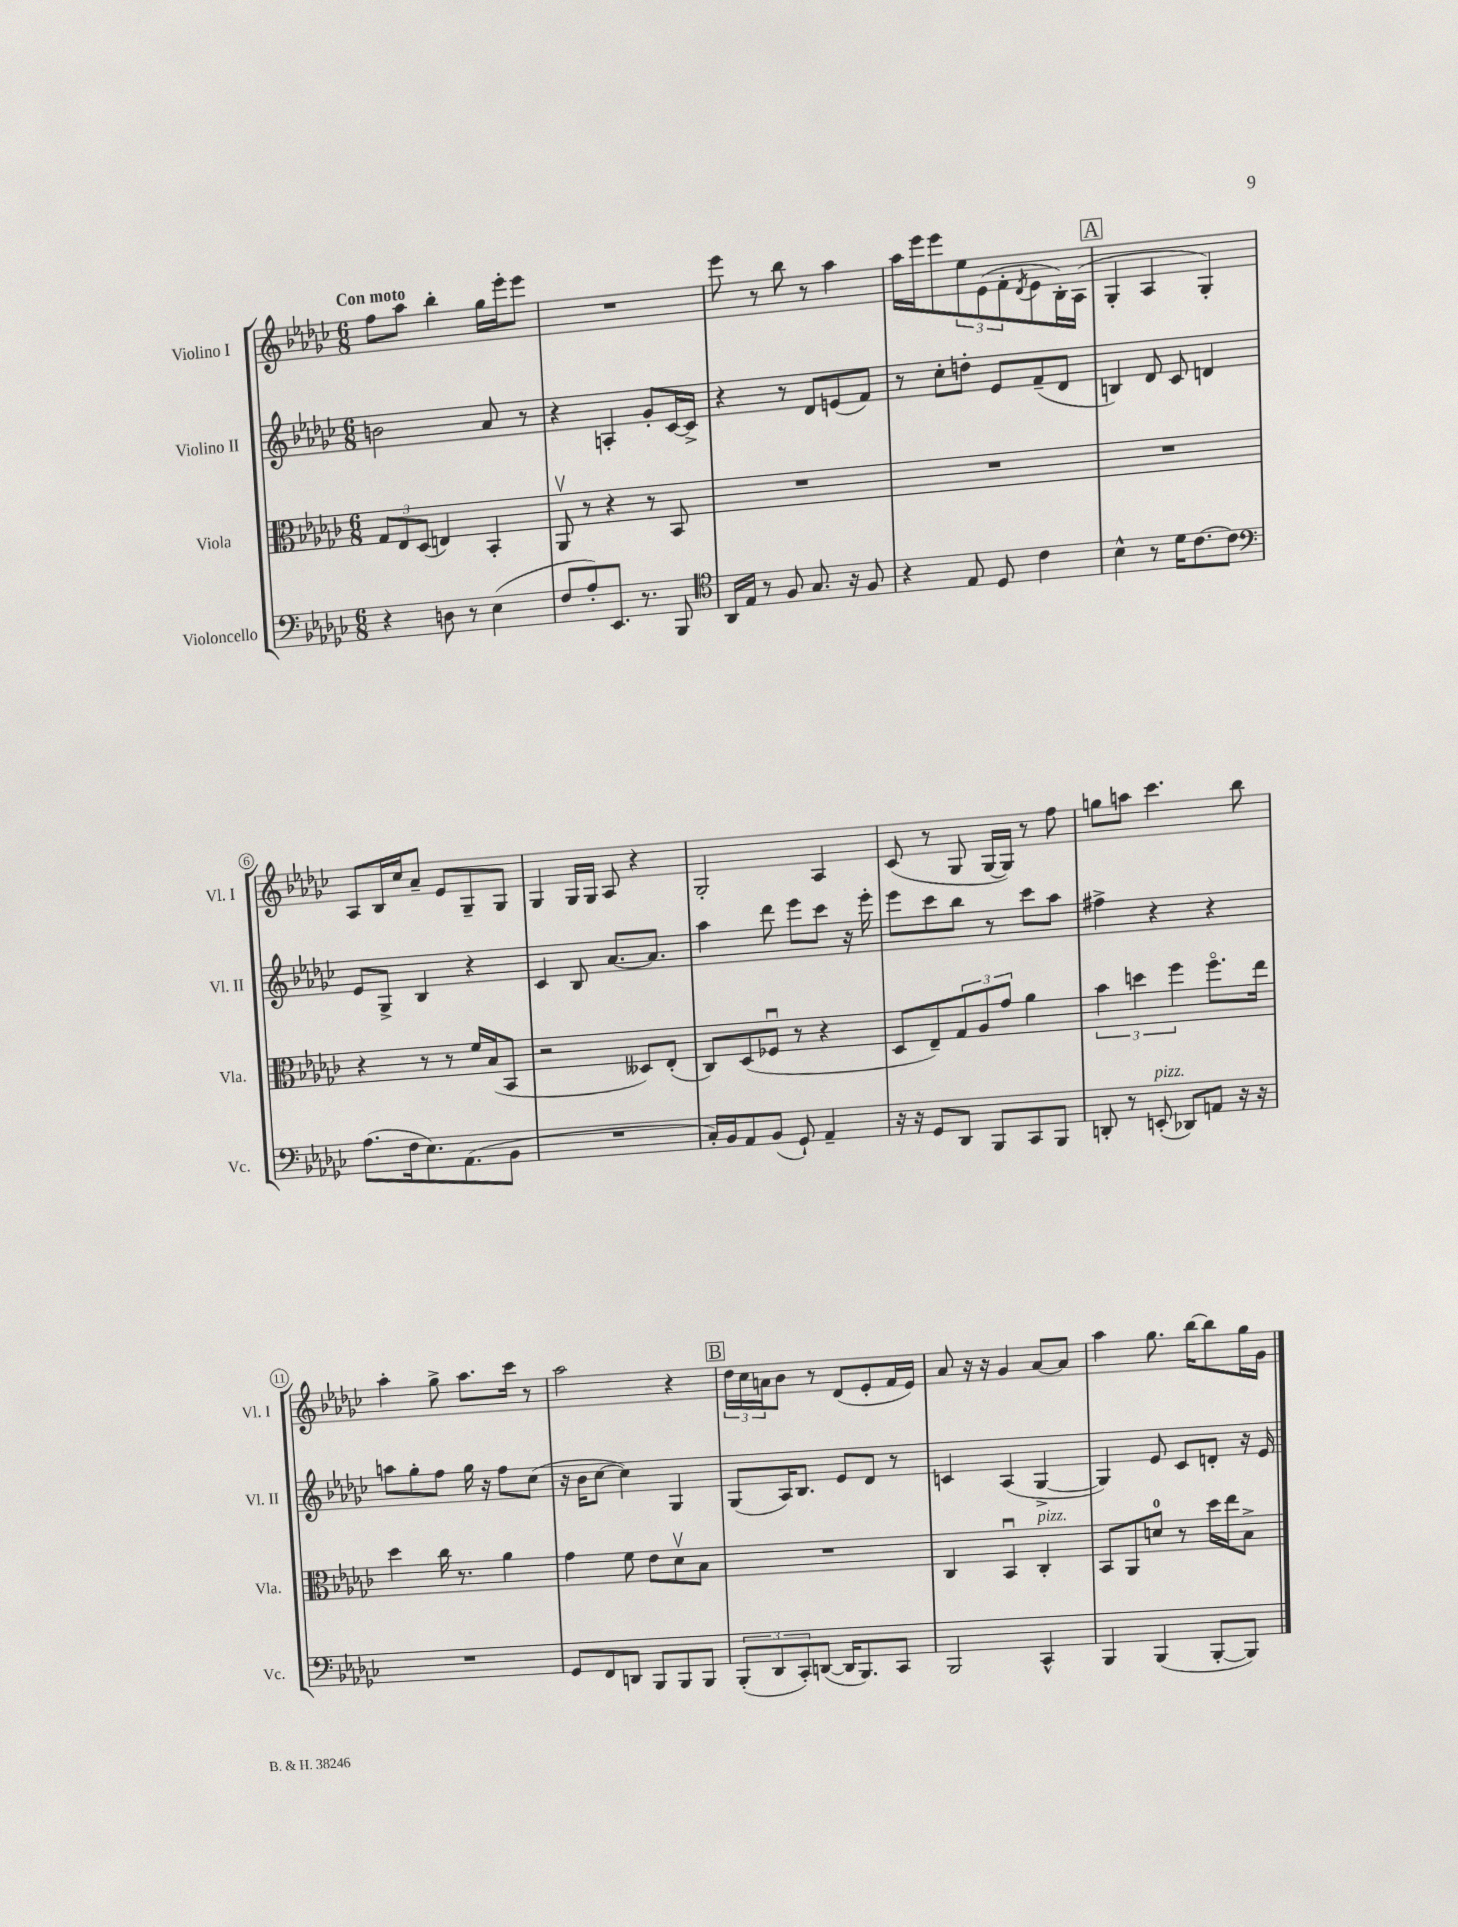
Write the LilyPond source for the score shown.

<<
\new StaffGroup <<
\new Staff = "s0" \with { instrumentName = "Violino I" shortInstrumentName = "Vl. I" } {
    \clef treble \key ges \major \numericTimeSignature \time 6/8 \tempo "Con moto"
    f''8 aes''8 bes''4-. ges''16 ees'''16-. ees'''8 |
    R2. |
    ees'''8 r8 bes''8 r8 aes''4 |
    aes''16 ees'''16 ees'''8 \tuplet 3/2 { ees''8 ees'8( f'8-. } \acciaccatura { des'8 } ees'8 bes16-.) aes16( |
    \mark \markup { \box "A" } ges4-. aes4 ges4-.) |
    aes8 bes16 ces''16 aes'8-- ees'8 ges8-- ges8 |
    ges4 ges16 ges16 aes8 r4 |
    ges2-. aes4 |
    ces'8( r8 ges8 ges16~ ges16) r8 f''8 |
    g''8 a''8 ces'''4. bes''8 |
    aes''4-. ges''8-> aes''8. ces'''16 r8 |
    aes''2 r4 |
    \mark \markup { \box "B" } \tuplet 3/2 { des''16 ces''16 a'16 } bes'8 r8 des'8( ees'8-. f'16 ees'16) |
    aes'8 r16 r16 ges'4 aes'8~ aes'8 |
    aes''4 ges''8. bes''16~ bes''8 ges''16 ges'16 \bar "|." |
}
\new Staff = "s1" \with { instrumentName = "Violino II" shortInstrumentName = "Vl. II" } {
    \clef treble \key ges \major \numericTimeSignature \time 6/8
    b'2 aes'8 r8 |
    r4 a4-. ges'8-. ces'16~ ces'16-> |
    r4 r8 des'8 e'8( f'8) |
    r8 ces''8-. d''8-. ees'8 f'8--( des'8 |
    \mark \markup { \box "A" } b4) des'8 ces'8 d'4 |
    ees'8 ges8-> bes4 r4 |
    ces'4 bes8 aes'8.~ aes'8. |
    aes''4 des'''8 ees'''8 ces'''8 r16 ees'''16-. |
    ees'''8 ces'''8 bes''8 r8 ces'''8 aes''8 |
    fis''4-> r4 r4 |
    a''8 ges''8-. f''8 ges''16 r16 f''8 ces''8( |
    r16 bes'16 ces''8~ ces''4) ges4 |
    \mark \markup { \box "B" } ges8( aes16) bes8. ees'8 des'8 r8 |
    c'4 aes4( ges4~-> |
    ges4) ees'8 ces'8 d'8-. r16 ees'16 \bar "|." |
}
\new Staff = "s2" \with { instrumentName = "Viola" shortInstrumentName = "Vla." } {
    \clef alto \key ges \major \numericTimeSignature \time 6/8
    \tuplet 3/2 { ges8 ees8 des8( } e4) bes,4-. |
    aes,8\upbow r8 r4 r8 bes,8 |
    R2. |
    R2. |
    \mark \markup { \box "A" } R2. |
    r4 r8 r8 f'16 bes16( bes,8 |
    r2 deses8) ees8-.( |
    ces8) des8( fes8\downbow r8 r4 |
    des8 ees8--) \tuplet 3/2 { ges8 aes8 ges'8 } aes'4 |
    \tuplet 3/2 { bes'4 d''4 f''4 } f''8.\flageolet ees''16 |
    des''4 ces''16 r8. aes'4 |
    ges'4 f'8 ees'8 des'8\upbow bes8 |
    \mark \markup { \box "B" } R2. |
    ces4 bes,4\downbow ces4-.^\markup { \italic "pizz." } |
    bes,8 aes,8 d'8-0 r8 des''16 ees''16 bes8-> \bar "|." |
}
\new Staff = "s3" \with { instrumentName = "Violoncello" shortInstrumentName = "Vc." } {
    \clef bass \key ges \major \numericTimeSignature \time 6/8
    r4 d8 r8 ees4( |
    f8 aes8-.) ees,8. r8. bes,,8 |
    \clef tenor aes,16 ees16 r8 f8 ges8. r16 f8 |
    r4 ees8 des8 ces'4 |
    \mark \markup { \box "A" } bes4-^ r8 des'16 ces'8.~ ces'8 |
    \clef bass aes8.( f16 ees8.) aes,8.( bes,8 |
    R2. |
    ces16-.) bes,16 aes,8 bes,8( ges,8-!) aes,4-- |
    r16 r16 ges,8 des,8 bes,,8 ces,8 bes,,8 |
    d,8-. r8 e,8-.^\markup { \italic "pizz." }( des,8) a,8 r16 r16 |
    R2. |
    ges,8 f,8 d,8 bes,,8 bes,,8 bes,,8 |
    \mark \markup { \box "B" } \tuplet 3/2 { bes,,8-.( des,8 ces,8-.) } d,8~( d,16 bes,,8.) ces,8 |
    bes,,2 ces,4-^ |
    bes,,4 bes,,4( bes,,8~-. bes,,8) \bar "|." |
}
>>
>>
\layout { \context { \Score \override BarNumber.stencil = #(make-stencil-circler 0.1 0.3 ly:text-interface::print) } }
